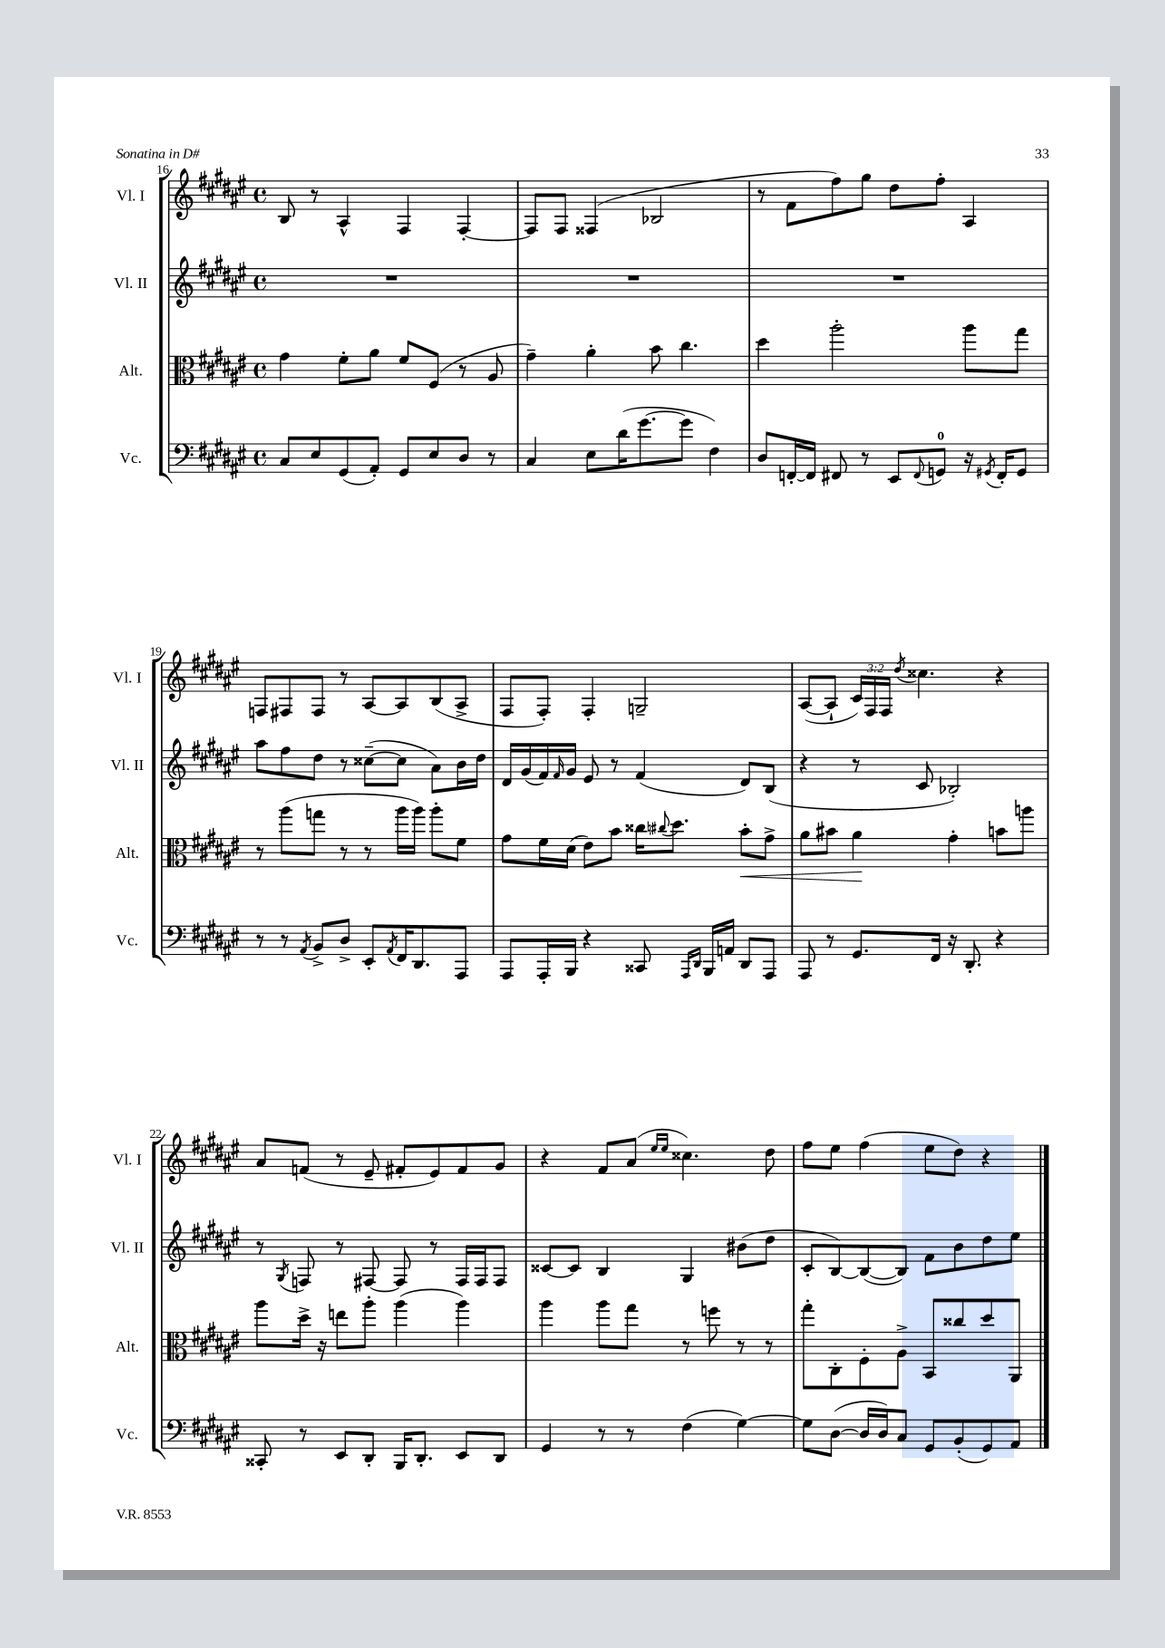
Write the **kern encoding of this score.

**kern	**kern	**kern	**kern
*staff4	*staff3	*staff2	*staff1
*clefF4	*clefC3	*clefG2	*clefG2
*k[f#c#g#d#a#e#]	*k[f#c#g#d#a#e#]	*k[f#c#g#d#a#e#]	*k[f#c#g#d#a#e#]
*M4/4	*M4/4	*M4/4	*M4/4
*met(c)	*met(c)	*met(c)	*met(c)
8C#	4g#	1r	8B
8E#	.	.	8r
(8GG#	8f#'	.	4A#^^
8AA#')	8a#	.	.
8GG#	8f#	.	4F#
8E#	(8F#	.	.
8D#	8r	.	[4F#'
8r	8A#	.	.
=	=	=	=
4C#	4g#~)	1r	8F#]
.	.	.	8F#
8E#	4a#'	.	(4F##
(16d#	.	.	.
[8.g#	.	.	.
.	8b	.	2B-
8g#]	4.cc#	.	.
4F#)	.	.	.
=	=	=	=
8D#	4dd#	1r	8r
[16FF'	.	.	8f#
16FF]	.	.	.
8FF#	2aa#'	.	8ff#)
8r	.	.	8gg#
8EE#	.	.	8dd#
8qqFF#	.	.	.
8GG	.	.	8ff#'
16r	8aa#	.	4A#
8qGG#	.	.	.
16FF#'	.	.	.
8GG#	8gg#	.	.
=	=	=	=
8r	8r	8aa#	8F
8r	(8aa#	8ff#	8F#
8qAA#	.	.	.
8BB^	8gg	8dd#	8F#
8D#^	8r	8r	8r
8EE#'	8r	([8cc##~	[8A#
8qAA#	.	.	.
16FF#	16aa#	8cc##]	8A#]
8.DD#	16aa#)	.	.
.	8aa#'	8a#)	(8B
8AAA#	8f#	16b	8A#^
.	.	16dd#	.
=	=	=	=
8AAA#	8g#	16d#	8F#
.	.	(16g#	.
16AAA#'	16f#	16f#)	8F#')
.	.	16qqf#	.
16BBB	(16d#	16g#	.
4r	8e#)	8e#	4F#'
.	8b	8r	.
8CC##	16cc##	(4f#	2G~
.	8qqcc#	.	.
.	8.dd#	.	.
16qqAAA#	.	.	.
16qqDD#	.	.	.
16BBB	.	.	.
16AA	.	.	.
8DD#	8b'	8d#)	.
8AAA#	8g#^	(8B	.
=	=	=	=
8AAA#	8a#	4r	([8A#
8r	8b#	.	8A#`]
8.GG#	4a#	8r	24c#)
.	.	.	24F#
.	.	.	24F#
.	.	.	8qdd#
.	.	8c#	4.cc##
16FF#	.	.	.
16r	4g#'	2B-')	.
8.DD#'	.	.	.
4r	8b	.	4r
.	8aa	.	.
=	=	=	=
8CC##'	8aa#	8r	8a#
.	.	8qG#	.
8r	16dd#^	8F	(8f
.	16r	.	.
8EE#	8ee	8r	8r
8DD#'	8aa#'	[8F#	8e#~
16BBB	(4aa#	8F#]	8f#'
8.DD#'	.	.	.
.	.	8r	8e#)
8EE#	4aa#)	16F#	8f#
.	.	16F#	.
8DD#	.	8F#	8g#
=	=	=	=
4GG#	4aa#	[8c##	4r
.	.	8c##]	.
8r	8aa#	4B	8f#
8r	8gg#	.	(8a#
.	.	.	16qqee#
.	.	.	16qqee#
(4F#	8r	4G#	4.cc##)
.	8ff	.	.
[4G#)	8r	(8b#	.
.	8r	8dd#	8dd#
=	=	=	=
8G#]	8gg#'	8c#'	8ff#
([8D#	8C#'	[8B)	8ee#
16D#]	8F#'	(8B_	(4ff#
16D#)	.	.	.
8C#	8A#^	8B])	.
8GG#	8BB	8f#	8ee#
(8BB'	8cc##	8b	8dd#)
8GG#)	8dd#	8dd#	4r
8AA#	8AA#	8ee#	.
==	==	==	==
*-	*-	*-	*-
